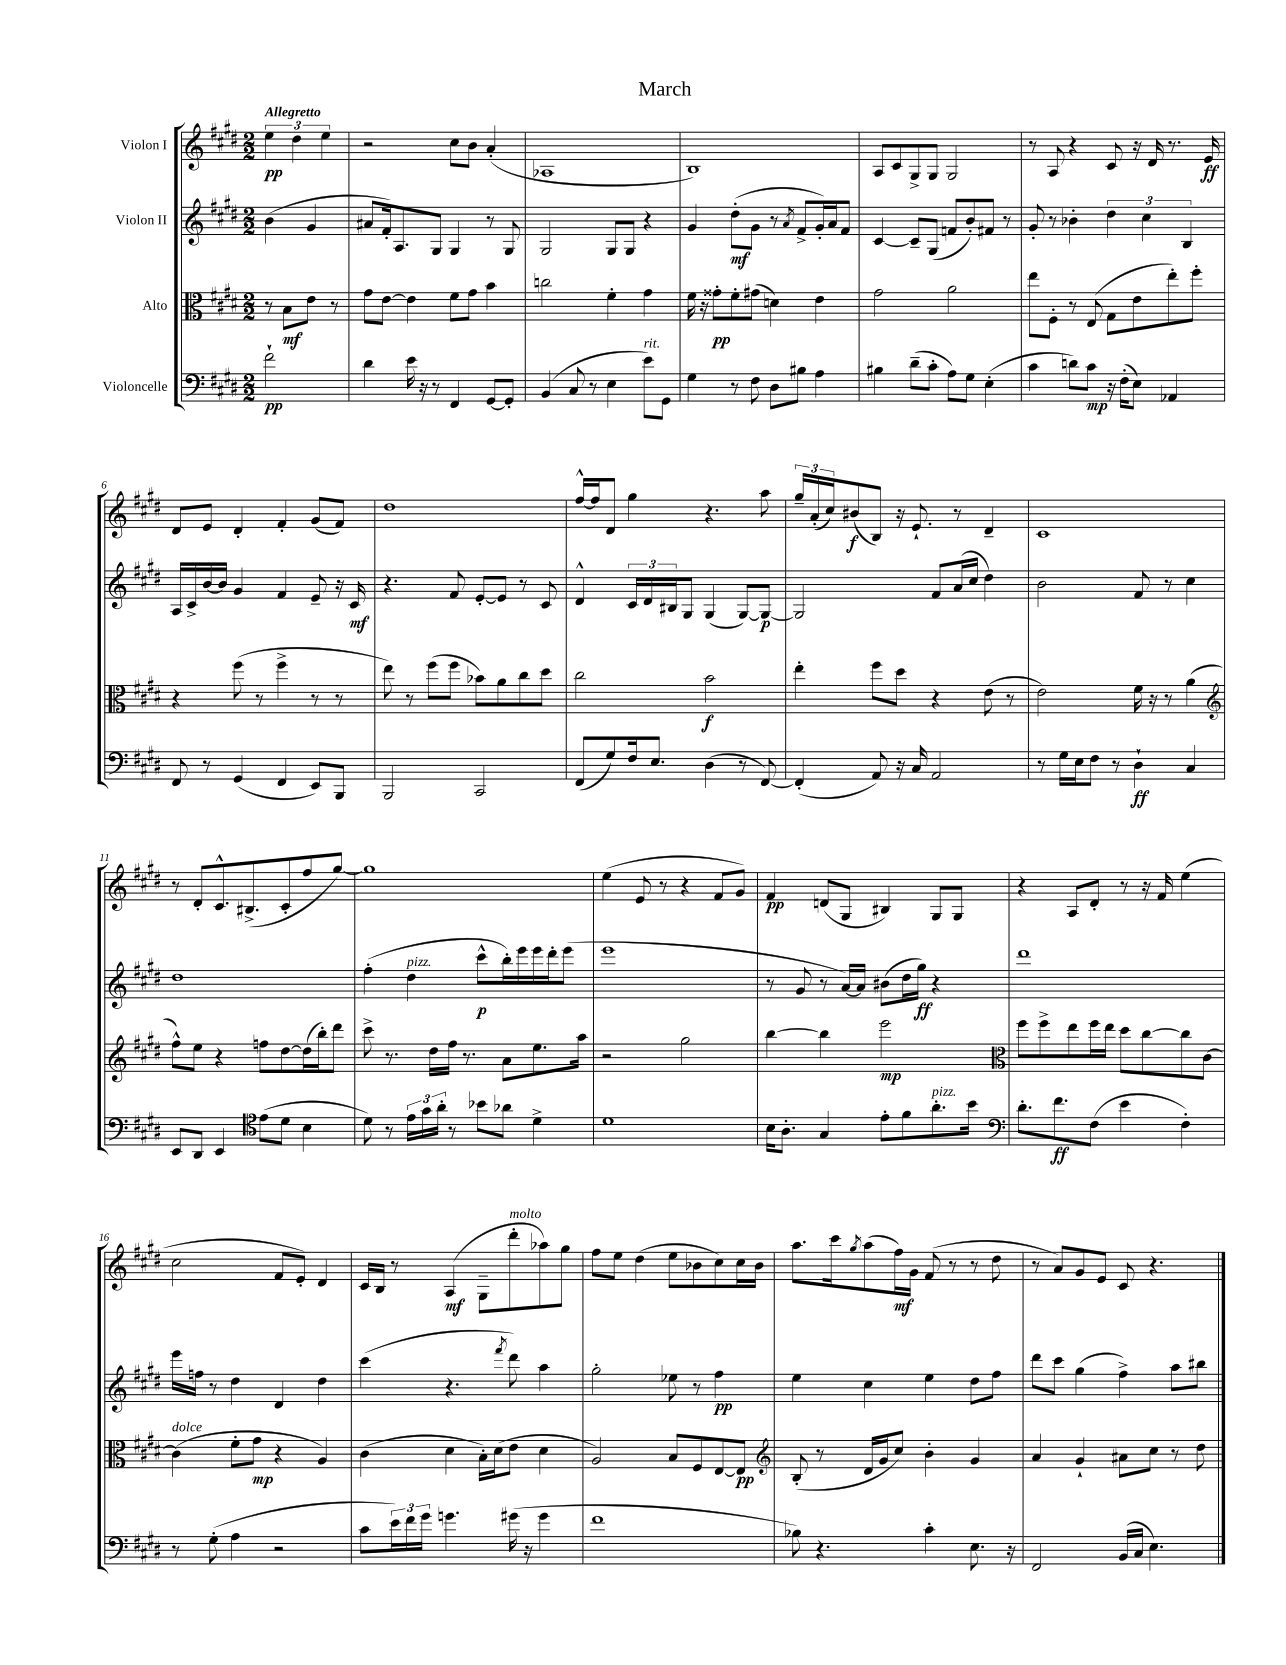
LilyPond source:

\header { title = "March" }
<<
\new StaffGroup <<
\new Staff = "s0" \with { instrumentName = "Violon I" } {
    \clef treble \key e \major \numericTimeSignature \time 2/2 \partial 2 \tempo "Allegretto"
    \tuplet 3/2 { e''4\pp dis''4 e''4 } |
    r2 cis''8 b'8 a'4-.( |
    aes1 |
    b1) |
    a8 cis'8 gis8-> gis8 gis2 |
    r8 a8 r4 cis'8 r16 dis'16 r8. e'16\ff |
    dis'8 e'8 dis'4-. fis'4-. gis'8( fis'8) |
    dis''1 |
    fis''16~-^ fis''16 dis'8 gis''4 r4. a''8 |
    \tuplet 3/2 { gis''16-- a'16-.( cis''16) } bis'8\f( b8) r16 e'8.-! r8 dis'4-- |
    cis'1 |
    r8 dis'8-. cis'8.-^ bis8.->( cis'8-. fis''8 gis''8~) |
    gis''1 |
    e''4( e'8 r8 r4 fis'8 gis'8) |
    fis'4\pp d'8( gis8 bis4) gis8 gis8 |
    r4 a8 dis'8-. r8 r16 fis'16 e''4( |
    cis''2 fis'8 e'8-.) dis'4 |
    cis'16 b16 r8 a4\mf( gis8-- dis'''8-.^\markup { \italic "molto" } aes''8) gis''8 |
    fis''8 e''8 dis''4( e''8 bes'8 cis''8) cis''16 bes'16 |
    a''8. cis'''16 \acciaccatura { gis''8 } a''8( fis''16\mf) gis'16 fis'8( r8 r8 dis''8 |
    r8 a'8) gis'8 e'8 cis'8 r4. \bar "|." |
}
\new Staff = "s1" \with { instrumentName = "Violon II" } {
    \clef treble \key e \major \numericTimeSignature \time 2/2 \partial 2
    b'4( gis'4 |
    ais'8 fis'16-.) a8. gis8 gis4 r8 gis8 |
    gis2 gis8 gis8 r4 |
    gis'4 dis''8-.\mf( gis'8 r8 \acciaccatura { a'8 } fis'8-> gis'16-.) a'16 fis'8 |
    cis'4~ cis'8-- gis8( f'8 b'8-.) fis'8 r8 |
    gis'8-. r8 bes'4-. \tuplet 3/2 { dis''4 cis''4 b4 } |
    a16 cis'16-> b'16~ b'16 gis'4 fis'4 e'8-- r16 cis'16\mf |
    r4. fis'8 e'8~-. e'8 r8 cis'8 |
    dis'4-^ \tuplet 3/2 { cis'16 dis'16 bis16 } gis8 gis4( gis8~) gis8~\p |
    gis2 fis'8 a'16( cis''16 dis''4) |
    b'2 fis'8 r8 cis''4 |
    dis''1 |
    fis''4-.( dis''4^\markup { \italic "pizz." } cis'''8-^\p b''16-.) e'''16 e'''16 dis'''16-. e'''8( |
    e'''1 |
    r8 gis'8 r8 a'16~) a'16 bis'8( dis''16 gis''16\ff) r4 |
    dis'''1 |
    e'''16 f''16 r8 dis''4 dis'4 dis''4 |
    cis'''4( r4. \acciaccatura { fis'''8 } dis'''8) a''4 |
    gis''2-. ees''8 r8 fis''4\pp |
    e''4 cis''4 e''4 dis''8 fis''8 |
    dis'''8 cis'''8 gis''4( fis''4->) a''8 bis''8 \bar "|." |
}
\new Staff = "s2" \with { instrumentName = "Alto" } {
    \clef alto \key e \major \numericTimeSignature \time 2/2 \partial 2
    r8 b8\mf e'8 r8 |
    gis'8 e'8~ e'4 fis'8 gis'8 b'4 |
    c''2 fis'4-. gis'4 |
    fis'16 r16 gisis'8-.\pp fis'8-. gis'8( d'4) e'4 |
    gis'2 a'2 |
    e''8 fis8-. r8 e8( gis8 e'8 e''8-.) fis''8-. |
    r4 fis''8( r8 fis''4-> r8 r8 |
    e''8) r8 fis''8( fis''8 bes'8) a'8 cis''8 dis''8 |
    cis''2 b'2\f |
    e''4-. fis''8 dis''8 r4 e'8( r8 |
    e'2) fis'16 r16 r8 a'4( |
    \clef treble fis''8-^) e''8 r4 f''8 dis''8~ dis''16( b''16-.) dis'''8 |
    cis'''8-> r8. dis''16 fis''16 r8. a'8 e''8. a''16 |
    r2 gis''2 |
    b''4~ b''4 e'''2\mp |
    \clef alto fis''8 fis''8-> e''8 fis''16 e''16 dis''8 cis''8~ cis''8 cis'8~ |
    cis'4^\markup { \italic "dolce" }( fis'8-. gis'8\mp r4 a4) |
    cis'4( dis'4 b16-.) dis'16( e'8 dis'4 |
    a2) b8 fis8 e8~ e8\pp |
    \clef treble b8-.( r8 dis'16 gis'16 cis''8) b'4-. gis'4 |
    a'4 gis'4-! ais'8 cis''8 r8 dis''8 \bar "|." |
}
\new Staff = "s3" \with { instrumentName = "Violoncelle" } {
    \clef bass \key e \major \numericTimeSignature \time 2/2 \partial 2
    fis'2-!\pp |
    dis'4 e'16 r16 r8 fis,4 gis,8~ gis,8-. |
    b,4( cis8 r8 e4 e'8^\markup { \italic "rit." }) gis,8 |
    gis4 r8 fis8 dis8 bis8 a4 |
    bis4 dis'8--( cis'8-. a8) gis8 e4-.( |
    cis'4 d'8) cis'8\mp r16 fis16-.( e8) aes,4 |
    fis,8 r8 gis,4( fis,4 e,8) b,,8 |
    b,,2 cis,2 |
    fis,8( gis8) fis16 e8. dis4( r8 fis,8~) |
    fis,4-.( a,8) r16 cis16 a,2 |
    r8 gis16 e16 fis8 r8 dis4-!\ff cis4 |
    e,8 dis,8 e,4 \clef tenor e'8( dis'8 b4 |
    dis'8) r8 \tuplet 3/2 { e'16 gis'16 a'16-. } r8 bes'8 aes'8 dis'4-> |
    dis'1 |
    b16 a8.-. gis4 e'8-. fis'8 a'8.-.^\markup { \italic "pizz." } b'16 |
    \clef bass dis'8.-. fis'8.\ff fis8( e'4 fis4-.) |
    r8 gis8-.( a4 r2 |
    cis'8 \tuplet 3/2 { e'16) fis'16 gis'16 } g'4. gis'16( r16 gis'4 |
    fis'1 |
    bes8) r4. cis'4-. e8. r16 |
    fis,2 b,16( cis16 e4.) \bar "|." |
}
>>
>>
